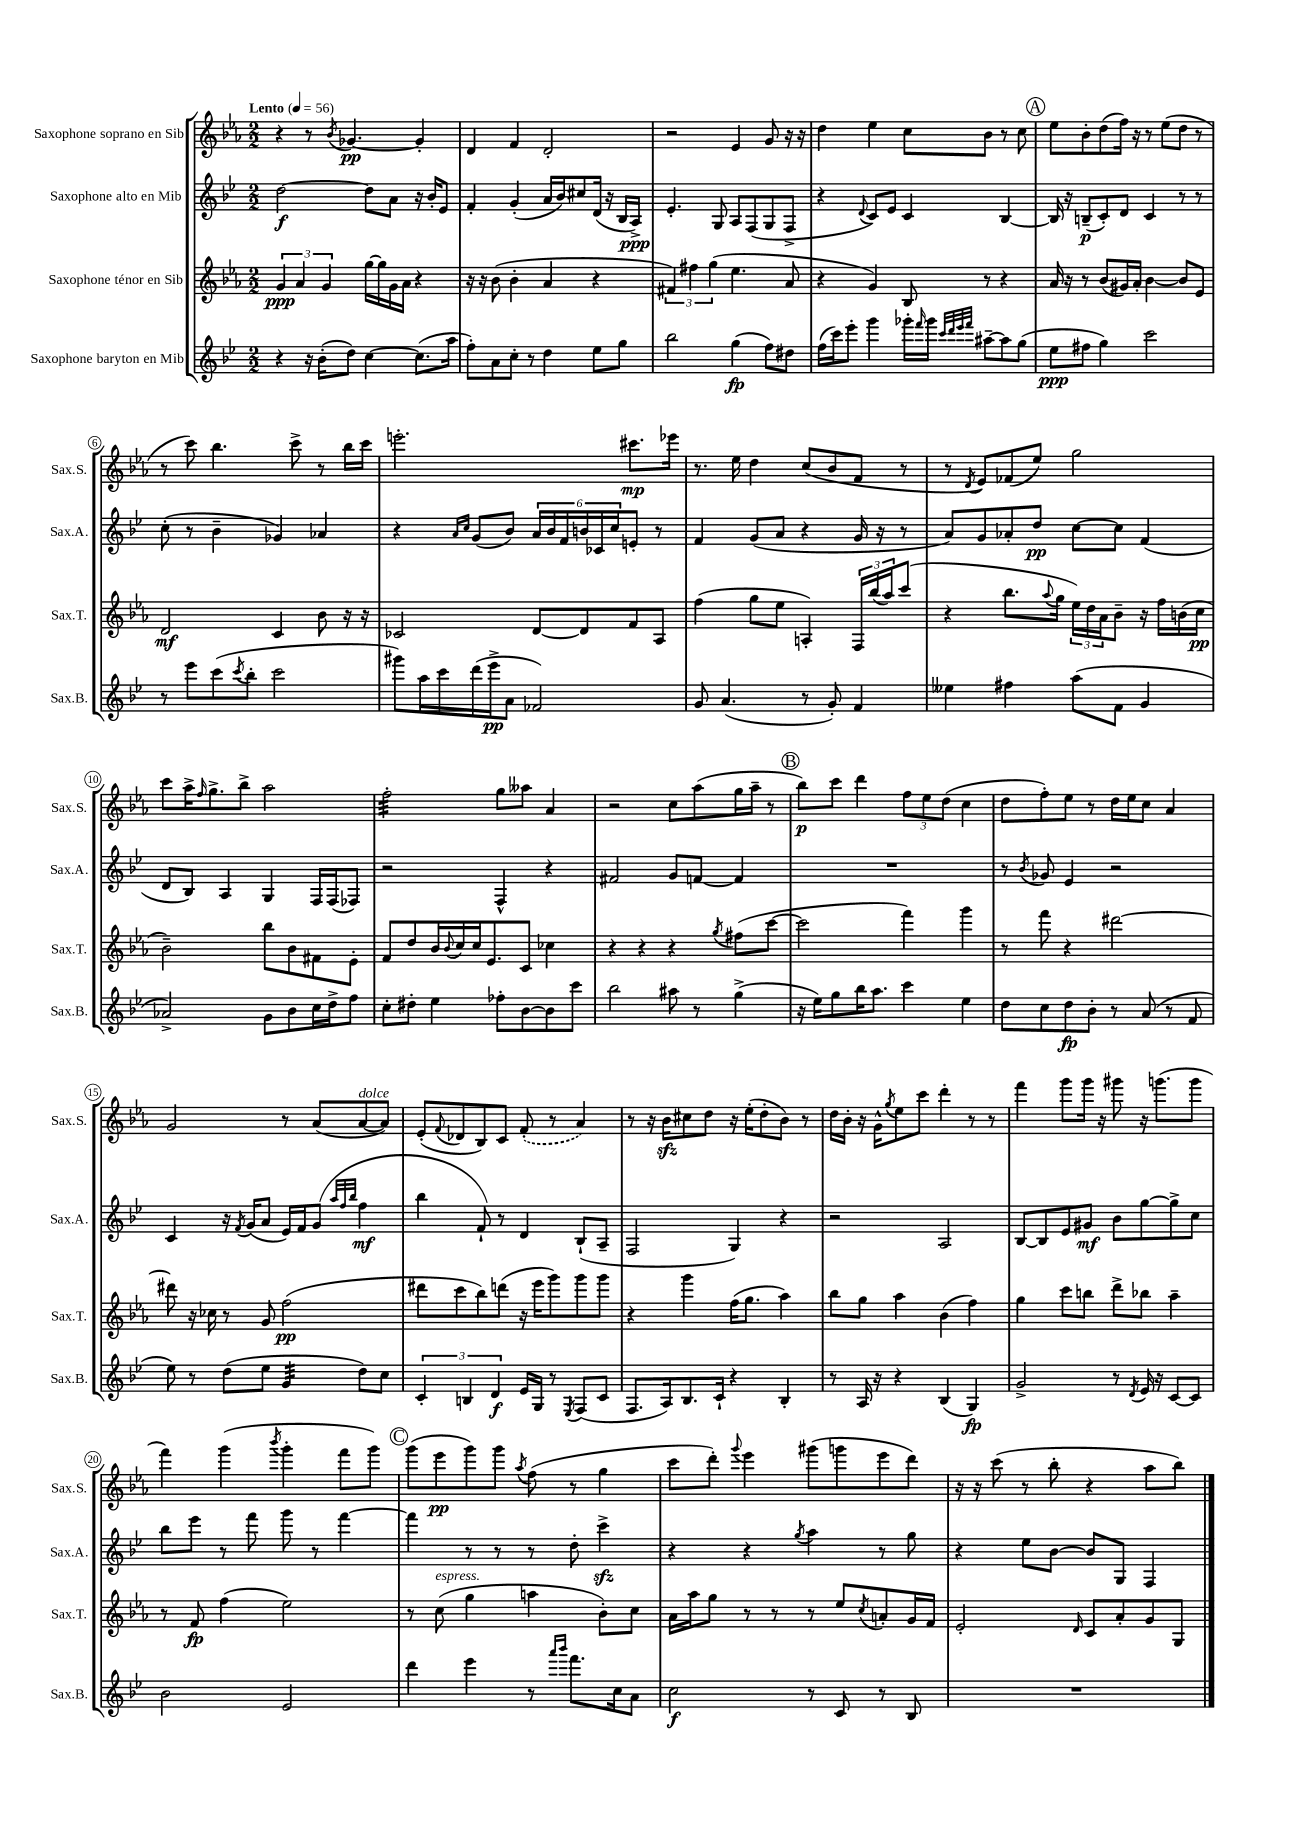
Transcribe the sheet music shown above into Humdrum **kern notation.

**kern	**kern	**kern	**kern
*staff4	*staff3	*staff2	*staff1
*clefG2	*clefG2	*clefG2	*clefG2
*k[b-e-]	*k[b-e-a-]	*k[b-e-]	*k[b-e-a-]
*M2/2	*M2/2	*M2/2	*M2/2
*MM56	*MM56	*MM56	*MM56
4r	6g/	[2dd\	4r
.	6a-/	.	.
16r	.	.	8r
(16b-'\LK	.	.	.
.	6g/	.	.
.	.	.	8qb-/
8dd\J)	.	.	[4.g-/
[4cc\	[16gg\LL	8dd\]L	.
.	16gg\]	.	.
.	16g\	8a\J	.
.	16a-\JJ	.	.
(8.cc\]L	4r	16r	4g-'/]
.	.	16b-'/LK	.
.	.	8e-/J	.
16aa\Jk	.	.	.
=	=	=	=
8ff'\L)	16r	4f'/	4d/
.	16r	.	.
8a\	(8b-\	.	.
8cc'\J	4b-'\	(4g'/	4f/
8r	.	.	.
4dd\	4a-/	16a/LL	2d'/
.	.	16b-/J)	.
.	.	8cc#/	.
8ee-\L	4r	(16d/Jk	.
.	.	16r	.
8gg\J	.	16B-/LL	.
.	.	16A^/JJ)	.
=	=	=	=
2bb-\	6f#/)	4.e-'/	2r
.	6ff#\	.	.
.	(6gg\	.	.
.	.	8G/	.
(4gg\	4.ee-\	8A/L	4e-/
.	.	(8F/	.
8ff\L)	.	8G/	8g/
8dd#\J	8a-/	8F^/J	16r
.	.	.	16r
=	=	=	=
(16ff\LL	4r	4r	4dd\
16ccc\J)	.	.	.
8eee-'\J	.	.	.
.	.	8qqd/	.
4ggg\	4g/)	8c/L)	4ee-\
.	.	8e-/J	.
16ggg-'\LL	8B-/	4c/	8cc\L
16qqfff/	.	.	.
16ggg-\JJ	.	.	.
32qqccc/LLL	.	.	.
32qqddd/	.	.	.
32qqeee-/	.	.	.
32qqfff/JJJ	.	.	.
[8aa#~\L	8r	.	8b-\J
8aa#\]	4r	[4B-/	8r
(8gg\J	.	.	8cc\
=	=	=	=
8ee-\L	16a-/	16B-/]	8ee-\L
.	16r	16r	.
8ff#\J	8r	(8B~/L	8b-'\
4gg\)	(8b-/L	8c'/)	(8dd\
.	16g#/L)	8d/J	16ff\Jk)
.	16a-'/JJ	.	16r
2ccc\	[4b-\	4c/	8r
.	.	.	(8ee-\L
.	8b-/]L	8r	8dd\J
.	8e-/J	8r	8r
=	=	=	=
8r	2d/	(8cc'\	8r
8eee-\L	.	8r	8ccc\)
(8ccc\	.	4b-~\	4.bb-\
8qccc/	.	.	.
8bb-'\J	.	.	.
2ccc\	4c/	4g-/)	.
.	.	.	8ccc^\
.	8b-\	4a-/	8r
.	16r	.	16bb-\LL
.	16r	.	16ccc\JJ
=	=	=	=
8ggg#\L)	2c-/	4r	2.eee'\
16aa\L	.	.	.
16ccc\	.	.	.
.	.	16qqa/LL	.
.	.	16qqcc/JJ	.
(16ddd\	.	(8g/L	.
16eee-^\J	.	.	.
8a\J	.	8b-/J)	.
2f-/)	[8d/L	24a/LL	.
.	.	24b-/	.
.	.	24f/	.
.	8d/]	24b/	.
.	.	24c-/	.
.	.	24cc/J	.
.	8f/	8e'/J	8.ccc#\L
.	8A-/J	8r	.
.	.	.	16eee-\Jk
=	=	=	=
8g/	(4ff\	4f/	8.r
(4.a/	.	.	.
.	.	.	16ee-\
.	8gg\L	(8g/L	4dd\
.	8ee-\J	8a/J	.
8r	4A'/)	4r	(8cc/L
8g'/)	.	.	8b-/
4f/	24F/LL	16g/	8f/J
.	(24bb-/	.	.
.	.	16r	.
.	24aa-/J)	.	.
.	(8ccc/J	8r	8r
=	=	=	=
4ee--\	4r	8a/L)	8r
.	.	.	8qd/
.	.	8g/	8e-/L)
4ff#\	8.bb-\L	8a-'/	(8f-/
.	.	8dd/J	8ee-/J)
.	8qqaa-/	.	.
.	16gg\Jk	.	.
(8aa\L	24ee-\LL)	[8cc\L	2gg\
.	24dd\	.	.
.	24a-\J	.	.
8f\J	8b-~\J	8cc\]J	.
4g/	16r	(4f/	.
.	16ff\LL	.	.
.	(16b\	.	.
.	16cc\JJ	.	.
=	=	=	=
2a-^/)	2b-~\)	8d/L	8ccc\L
.	.	8B-/J)	16aa-^\K
.	.	.	16qqff/
.	.	.	8.gg^\
.	.	4A/	.
.	.	.	8bb-^\J
8g\L	8bb-\L	4G/	2aa-\
8b-\	8b-\	.	.
16cc\L	8f#\	16F/LL	.
16dd^\J	.	(16F/J	.
8ff\J	8e-'\J	8F-/J)	.
=	=	=	=
8cc'\L	8f/L	2r	2ff'\
8dd#'\J	8dd/	.	.
4ee-\	16b-/L	.	.
.	8qqb-/	.	.
.	16cc/	.	.
.	16cc/J	.	.
.	8.e-/	.	.
8ff-'\L	.	4F^^/	8gg\L
[8b-\	8c/J	.	8aa--\J
8b-\]	4cc-\	4r	4a-/
8ccc\J	.	.	.
=	=	=	=
2bb-\	4r	2f#/	2r
.	4r	.	.
8aa#\	4r	8g/L	8cc\L
8r	.	[8f/J	(8aa-\
.	8qgg/	.	.
(4gg^\	(8ff#\L	4f/]	16gg\L
.	.	.	16aa-~\JJ
.	[8ccc\J	.	8r
=	=	=	=
16r	2ccc\]	1r	8bb-\L)
16ee-\LK)	.	.	.
8gg\	.	.	8ccc\J
16bb-\K	.	.	4ddd\
8.aa\J	.	.	.
4ccc\	4fff\)	.	12ff\L
.	.	.	12ee-\
.	.	.	(12dd\J
4ee-\	4ggg\	.	4cc\
=	=	=	=
8dd\L	8r	8r	8dd\L
.	.	8qb-/	.
8cc\	8fff\	8g-/	8ff'\)
8dd\	4r	4e-/	8ee-\J
8b-'\J	.	.	8r
8r	[2ddd#\	2r	16dd\LL
.	.	.	16ee-\J
(8a/	.	.	8cc\J
8r	.	.	4a-/
8f/	.	.	.
=	=	=	=
8ee-\)	8ddd#\]	4c/	2g/
8r	16r	.	.
.	16cc-\	.	.
(8dd\L	8r	16r	.
.	.	8qf/	.
.	.	(16g/LK	.
8ee-\J	8g/	8a/J	.
4g/	(2ff\	16e-/LL)	8r
.	.	16f/J	.
.	.	(8g/J	(8a-/L
.	.	32qqaa/LLL	.
.	.	32qqff/	.
.	.	32qqbb-/JJJ	.
8dd\L)	.	4ff\	[8a-/
8cc\J	.	.	8a-/]J)
=	=	=	=
6c'/	8ddd#\L	4bb-\	(8e-'/L
.	.	.	8qqf/
.	8ccc\	.	8d-/
6B/	.	.	.
.	8bb-\)	8f`/)	8B-/)
6d/	.	.	.
.	(8ddd\J	8r	8c/J
16e-/LL	16r	4d/	(8f'/
16G/JJ	16eee-\LK	.	.
8r	8ggg\)	.	8r
8qE-/	.	.	.
(8F/L	8ggg\	(8B-`/L	4a-/)
8c/J	8ggg\J	8A~/J	.
=	=	=	=
8.F/L	4r	2F/	8r
.	.	.	16r
16A/k)	.	.	16b-\LK
8.B-/	4ggg\	.	8cc#\
.	.	.	8dd\J
16c`/Jk	.	.	.
4r	(16ff\LK	4G/)	16r
.	8.gg\J	.	(16ee-'\LK
.	.	.	8dd'\
4B-'/	4aa-\)	4r	8b-\J)
.	.	.	8r
=	=	=	=
8r	8bb-\L	2r	16dd\LL
.	.	.	16b-'\JJ
16A/	8gg\J	.	16r
16r	.	.	16g^^\LK
.	.	.	8qgg/
4r	4aa-\	.	8ee-\
.	.	.	8ccc\J
(4B-/	(4b-\	2A/	4ddd'\
4G/)	4ff\)	.	8r
.	.	.	8r
=	=	=	=
2g^/	4gg\	[8B-/L	4fff\
.	.	8B-/]	.
.	8ccc\L	8e-/	8ggg\L
.	8bb\J	8g#/J	16ggg\Jk
.	.	.	16r
8r	8ddd^\L	8b-\L	8ggg#\
8qd/	.	.	.
16e-/	8bb-\J	[8gg\	16r
16r	.	.	(8.ggg\L
[8c/L	4aa-~\	8gg^\]	.
8c/]J	.	8cc\J	8ggg\J
=	=	=	=
2b-\	8r	8bb-\L	4fff\)
.	8f/	8eee-\J	.
.	(4ff\	8r	(4ggg\
.	.	8fff\	.
.	.	.	8qbbb-/
2e-/	2ee-\)	8ggg\	4ggg'\
.	.	8r	.
.	.	[4fff\	8fff\L
.	.	.	8ggg\J)
=	=	=	=
4ddd\	8r	4fff\]	(8ggg\L
.	(8cc\	.	8eee-\
4eee-\	4gg\	8r	8ggg\)
.	.	8r	8ggg\J
.	.	.	8qaa-/
8r	4aa\	8r	(8ff\
16qqaaa/LL	.	.	.
16qqbbb-/JJ	.	.	.
8.fff\L	.	8dd'\	8r
.	8b-'\L)	4ccc^\	4gg\
16cc\k	.	.	.
8a\J	8cc\J	.	.
=	=	=	=
2cc\	16a-\LL	4r	8ccc\L
.	16aa-\J	.	.
.	8gg\J	.	8ddd'\J)
.	.	.	8qqggg/
.	8r	4r	4eee-\
.	8r	.	.
.	.	8qgg/	.
8r	8r	4aa\	(8ggg#\L
8c/	8ee-/L	.	8ggg\
.	8qcc/	.	.
8r	8a'/	8r	8eee-\
8B-/	16g/L	8gg\	8ddd\J)
.	16f/JJ	.	.
=	=	=	=
1r	2e-'/	4r	16r
.	.	.	16r
.	.	.	(8ccc\
.	.	8ee-\L	8r
.	.	[8b-\J	8bb-'\
.	16qqd/	.	.
.	8c/L	8b-/]L	4r
.	8a-'/	8G/J	.
.	8g/	4F/	8aa-\L
.	8G/J	.	8bb-\J)
==	==	==	==
*-	*-	*-	*-
